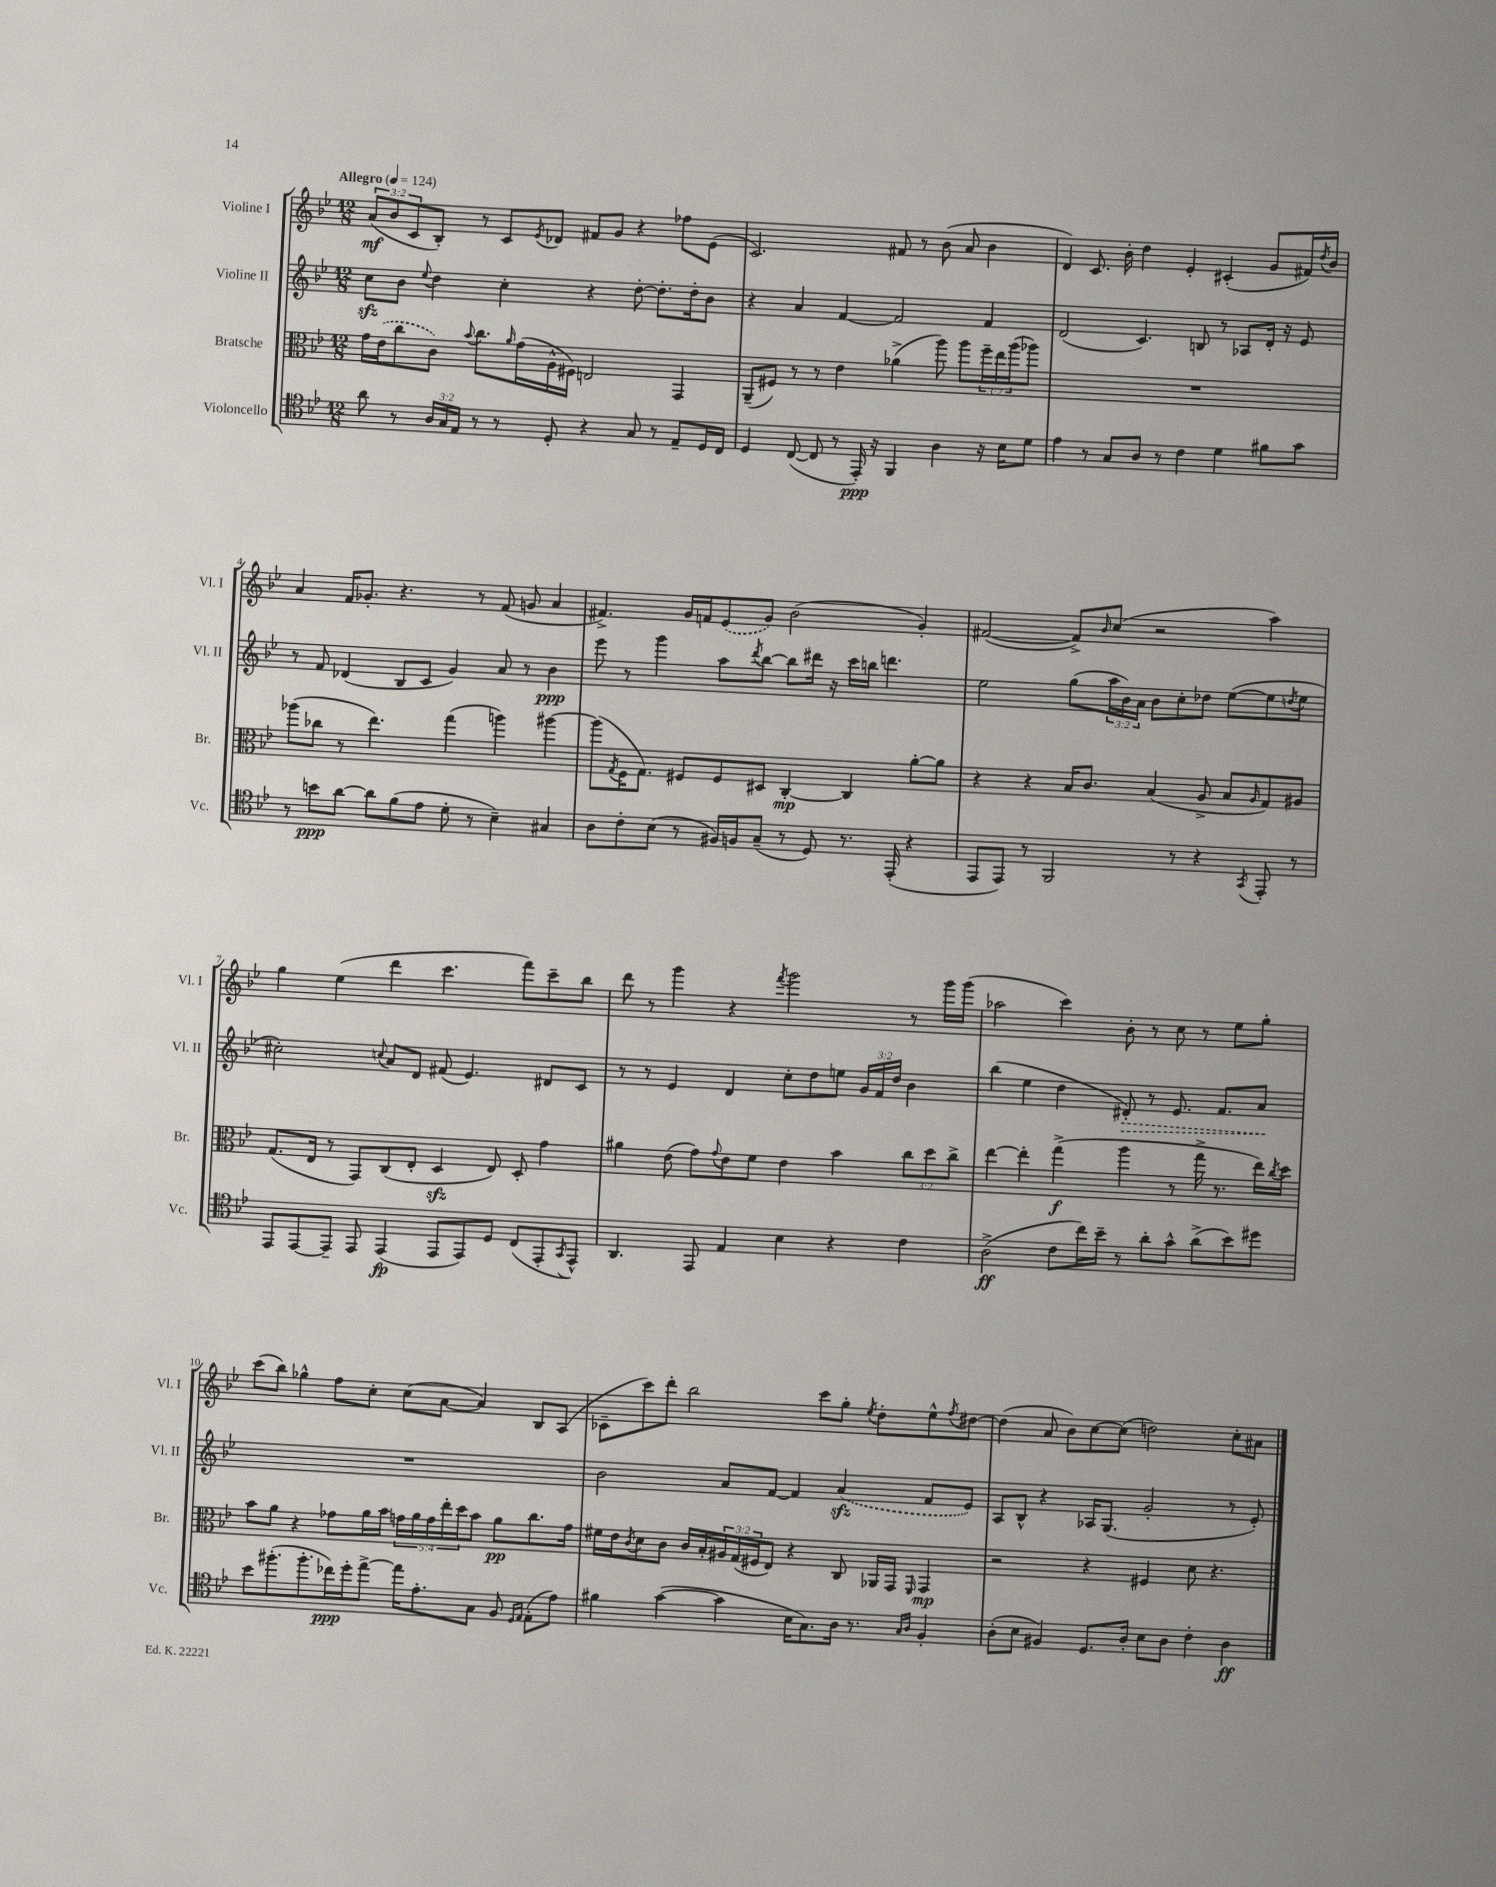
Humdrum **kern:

**kern	**kern	**kern	**kern
*staff4	*staff3	*staff2	*staff1
*clefC4	*clefC3	*clefG2	*clefG2
*k[b-e-]	*k[b-e-]	*k[b-e-]	*k[b-e-]
*M12/8	*M12/8	*M12/8	*M12/8
*MM124	*MM124	*MM124	*MM124
8a\	16g\LL	8cc\L	(12a/L
.	(16e-\J	.	.
.	.	.	12b-/
8r	8cc\	8b-\J	.
.	.	.	12c/
.	.	8qqee-/	.
24A/LL	8c\J)	4dd\	8B-'/J)
24G/	.	.	.
24E-/JJ	.	.	.
.	8qqb-/	.	.
8r	8.cc\L	.	8r
8r	.	4cc'\	8c/L
.	16qqa/	.	.
.	(16g\L	.	.
.	.	.	8qe-/
8D'/	16A^^\	.	8d-/J
.	16F#\JJ)	.	.
4r	2E/	4r	8f#/L
.	.	.	8g/J
8G/	.	[8dd'\	4r
8r	.	8.dd'\]L	.
8E-~/L	4GG/	.	8ff-\L
.	.	16dd'\k	.
16D/L	.	8b-\J	(8e-\J
16C/JJ	.	.	.
=	=	=	=
4D/	(8AA~/L	4r	2.c/)
.	8F#/J)	.	.
([8C/	8r	4a/	.
8C/]	8r	.	.
8r	4e-\	[4f/	.
16EE-'/)	.	.	.
16r	.	.	.
4FF/	(4a-^\	2f/]	8f#/
.	.	.	8r
4A\	8aa\)	.	(8b-\
.	8aa\L	.	8a/
16r	24ff~\L	4f/	4b-\
.	24ee-\	.	.
16B-\LK	.	.	.
.	(24aa\J	.	.
8d\J	8aa-\J)	.	.
=	=	=	=
4e-\	1.r	(2d/	4d/)
8r	.	.	8.c/
8G/L	.	.	.
.	.	.	16b-'\
8A/J	.	4.c/)	4dd\
8r	.	.	.
4c\	.	.	4e-'/
.	.	8B/	.
4d\	.	8r	(4c#'/
.	.	8A-/L	.
8f#\L	.	16d'/Jk	8g/L
.	.	16r	.
8g\J	.	8e-/	16f#/L)
.	.	.	8qdd/
.	.	.	16b-/JJ
=	=	=	=
8r	(8aa-\L	8r	4a/
8b\L	8cc-\J	8f/	.
[8a\J	8r	(4d-/	16f/LK
.	.	.	8.g-'/J
8a\]L	4.ee-\)	.	.
(8f\	.	8B-/L	4.r
8e-\J	.	8c/J	.
8d'\	(4gg\	4g/)	.
8r	.	.	8r
4B-~\)	4aa\)	8a/	(8f/
.	.	8r	8g/
4G#/	[4aa#\	4b-\	4a/
=	=	=	=
8A\L	(8aa#\]L	8eee-\	4.f#^/)
.	8qG/	.	.
8c'\	16F\K	8r	.
.	8.G\J)	.	.
(8B-\J	.	4ggg\	.
8r	8F#/L	.	16g/LL
.	.	.	16f/J
16F#/LL)	8F#/	8aa\L	(8e-/
16F/J	.	.	.
.	.	8qddd/	.
(8G~/J	8D#/J	[8bb-\J	8g/J)
8r	[4C'/	8bb-\]L	(2b-\
8D/)	.	16ddd#\Jk	.
.	.	16r	.
8.r	4C/]	16ccc\LL	.
.	.	16bb\JJ	.
.	.	4.ddd\	.
(16EE-'/	.	.	.
4r	[8a'\L	.	4g'/)
.	8a\]J	.	.
=	=	=	=
8EE-/L	4r	2ee-\	([2f#/
8EE-/J)	.	.	.
8r	4r	.	.
2FF/	.	.	.
.	16B-/LK	(8gg\L	8f#^/]L)
.	8.c/J	.	.
.	.	.	16qqb-/
.	.	24aa\L	(8cc/J
.	.	24b-\)	.
.	.	24a\JJ	.
.	(4B-/	8b-\L	2r
8r	.	8cc'\	.
4r	8A^/	8dd-\J	.
.	8B-/L	([8ee-\L	.
8qGG/	16qqA/	.	.
8EE-'/	8G/)	8ee-\]	4aa\)
.	.	8qdd/	.
8r	8A#/J	8ee-\J	.
=	=	=	=
8EE-/L	(8.G/L	2cc#'\)	4gg\
[8EE-/	.	.	.
.	16E-/Jk	.	.
8EE-~/]J	8r	.	(4ee-\
8EE-/	8GG/L)	.	.
.	.	8qqcc/	.
(4EE-/	(8C/	8a/L	4ddd\
.	8E-'/J	8d/J	.
8EE-/L	4D/	(8f#/	4.ccc\
8EE-/)	.	4.e-/)	.
8D/J	8E-/)	.	.
(8C/L	8D'/	.	8fff\L)
8EE-'/	4g\	8d#/L	8ccc~\
8qGG/	.	.	.
8EE-^^/J)	.	8c/J	8bb-\J
=	=	=	=
4.AA/	4a#\	8r	8ddd\
.	.	8r	8r
.	(8e-\	4e-/	4ggg\
8EE-/	8g\L)	.	.
.	8qqg/	.	.
4E-/	8e-\	4d/	4r
.	8f\J	.	.
.	.	.	8qfff/
4B-\	4e-\	8cc'\L	2ggg\
.	.	8dd\	.
4r	4b-\	8ee\J	.
.	.	24g/LL	.
.	.	24f/	.
.	.	24dd/JJ	.
4c\	12cc\L	4b-\	8r
.	12dd\	.	.
.	.	.	16ggg\LL
.	12cc^\J	.	.
.	.	.	(16ggg\JJ
=	=	=	=
(2A^\	[4ee-\	(4bb-\	2aa-\
.	4ee-'\]	4ee-\	.
8c\L	(4gg^\	4dd\	4ccc\)
16cc\L)	.	.	.
16b-~\JJ	.	.	.
8r	4aa\	8d#'/)	8b-'\
8a'\L	.	8r	8r
8g^^\J	8r	8.e-/	8cc\
(8a^\L	16gg^\	.	8r
.	8.r	8.f/L	.
8b-\)	.	.	8ee-\L
8dd#\J	16ee-\LL)	8a/J	8gg'\J
.	8qcc/	.	.
.	16dd\JJ	.	.
=	=	=	=
8b-\L	8b-\L	1.r	(8ccc\L
(8.ff#'\	8a\J	.	8bb-\J)
.	4r	.	4gg-^^\
8.ff#'\	.	.	.
16cc-\L)	8g-\L	.	8ff\L
16dd'\J	.	.	.
[8ee-^\J	16a\L	.	8cc'\J
.	16b-\JJ	.	.
16ee-\]LK	20g\LL	.	(8cc\L
.	20a\	.	.
8.e-'\	.	.	.
.	20g\	.	.
.	.	.	[8a\J
.	20ee-'\	.	.
.	20dd\J	.	.
8G\J	8b-\J	.	4a/])
8F/	8a\L	.	.
16qqD/LL	.	.	.
16qqE-/JJ	.	.	.
(8E-'\L	8.cc\	.	8B-/L
8e-\J)	.	.	(8A/J
.	16g\Jk	.	.
=	=	=	=
4f#\	16f#\LL	2b-\	8c-~\L
.	16e-\J	.	.
.	8qc/	.	.
.	8d\	.	8ccc\)
([4g\	8c\J	.	8ddd'\J
.	16c/LL	.	2bb-\
.	16B-'/	.	.
4g\]	24A#/	8a/L	.
.	(24G/	.	.
.	24F#/J	.	.
.	8E-/J)	[8f/J	.
16B-\LK	4r	4f/]	.
8.G\)	.	.	.
.	.	.	8ccc\L
16A\Jk	8C/	(4a/	8gg'\J
8.r	.	.	.
.	.	.	8qee-/
.	16AA-/LL	.	8dd'\L
.	16GG/JJ	.	.
16qqG/LL	.	.	.
16qqA/JJ	16qqFF/	.	.
4F'/	4GG/	8f/L	8ee-^^\
.	.	.	8qff/
.	.	8e-/J)	[8dd#\J
=	=	=	=
(8A'\L	2r	8A/L	(4dd#\]
8B-\J	.	8B-^^/J	.
4F#/)	.	4r	8a/
.	.	.	8b-\L)
8.D/L	4r	16A-/LK	[8cc\
.	.	(8.G/J	.
.	.	.	(8cc\]J
16A'/Jk	.	.	.
8B-\L	4F#/	2g'/	2dd\)
8A\J	.	.	.
4c'\	8d\	.	.
.	4.r	.	.
4A\	.	8r	8cc'\L
.	.	8e-'/)	8a#\J
==	==	==	==
*-	*-	*-	*-
